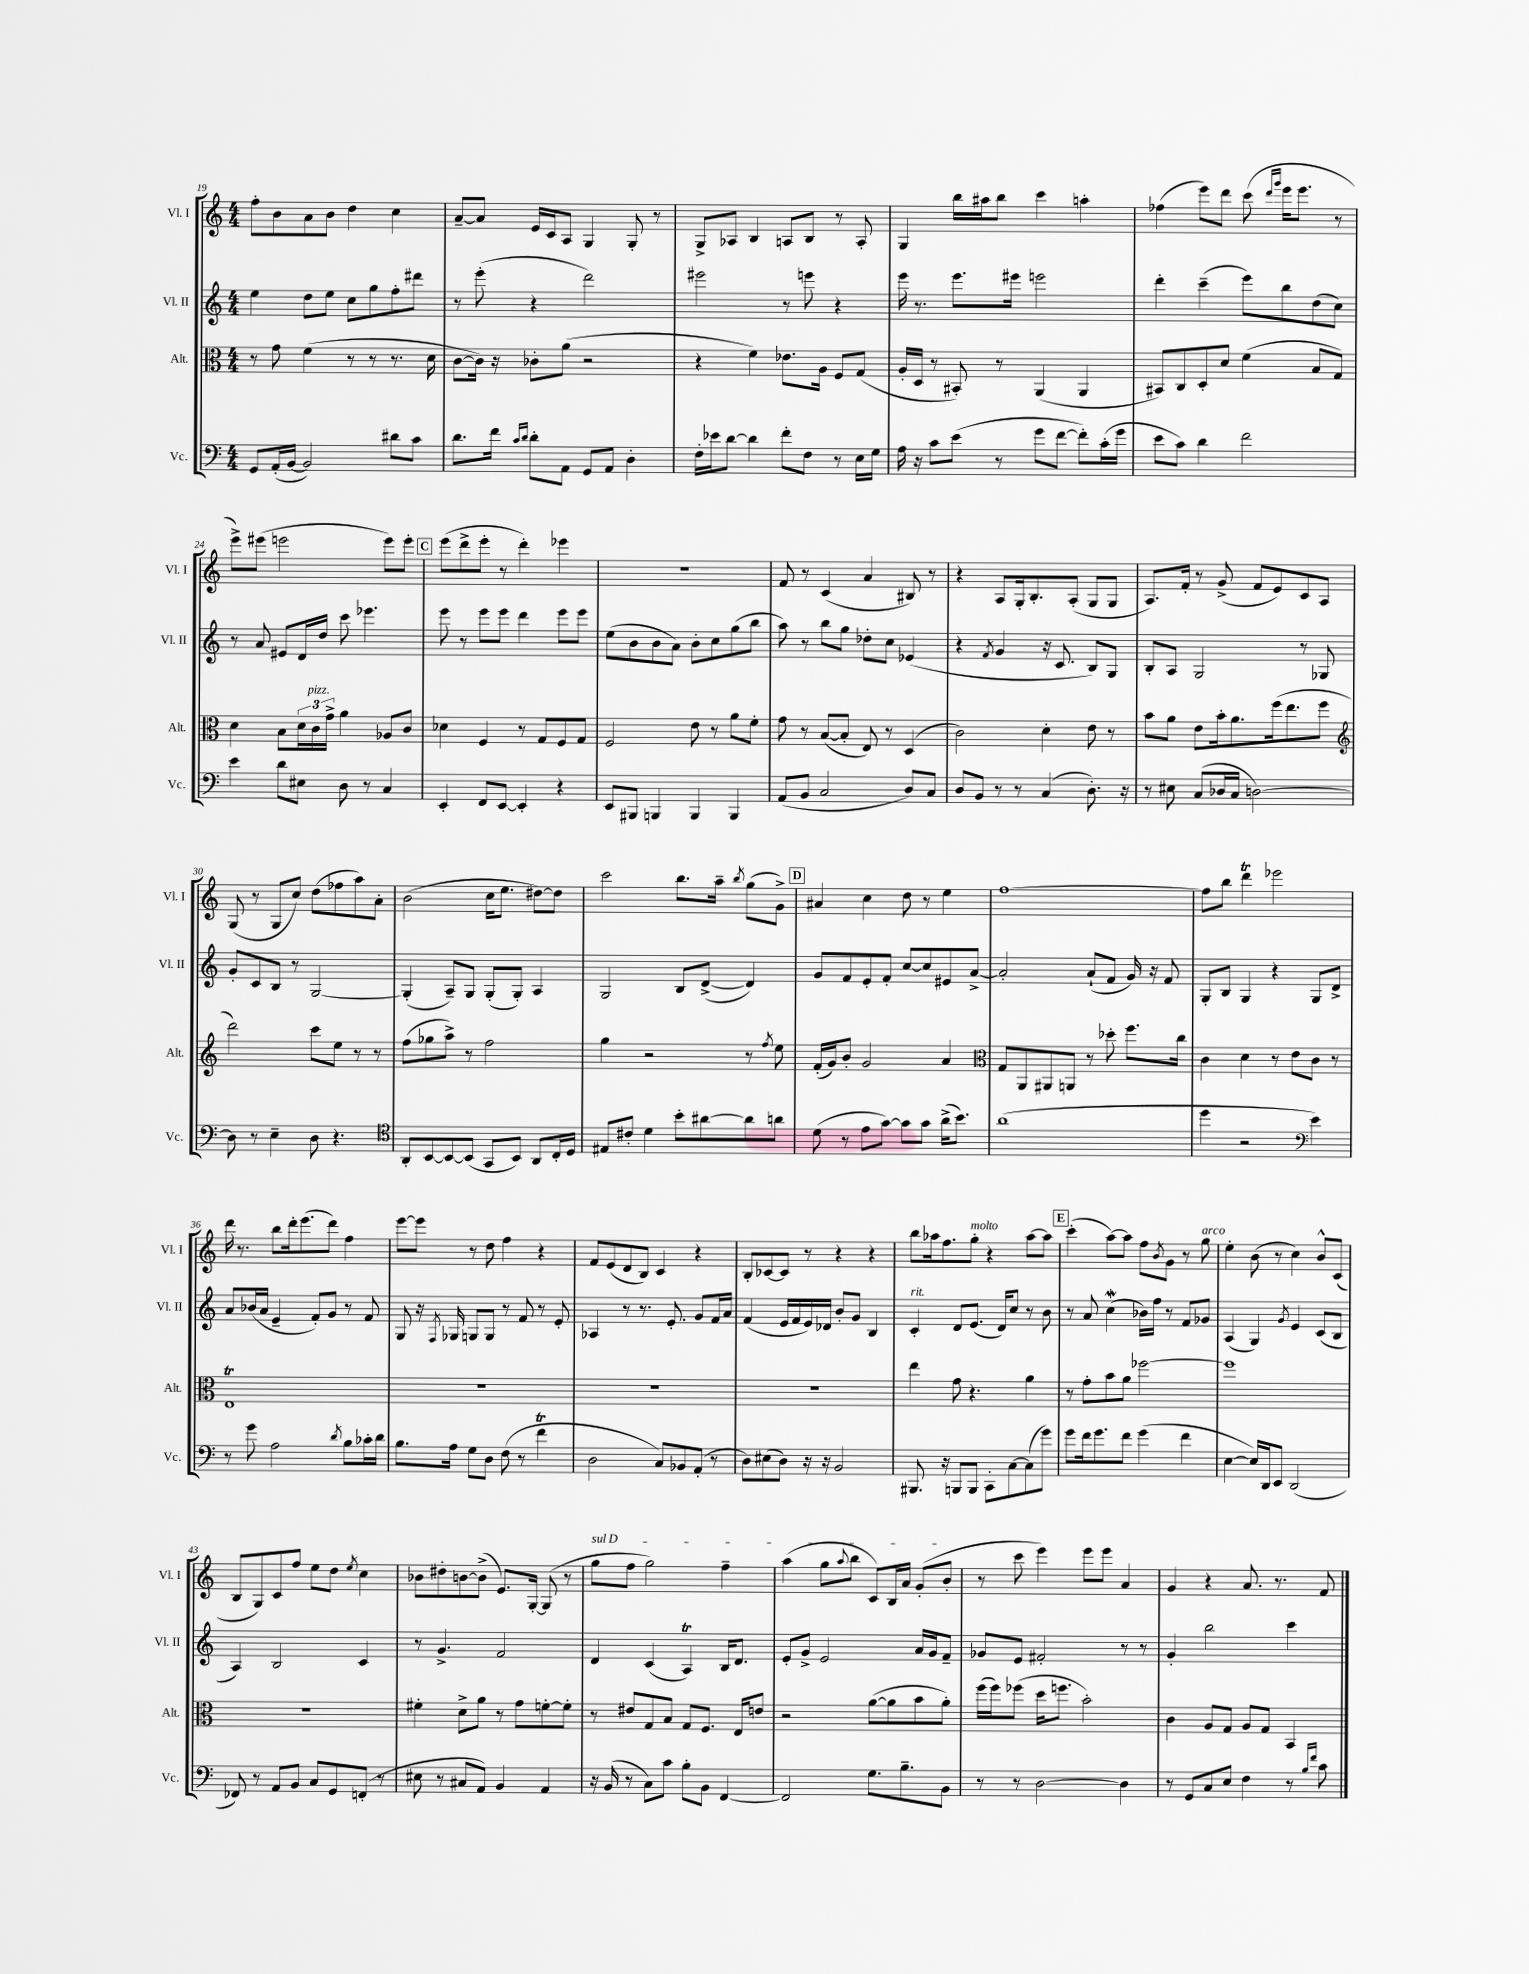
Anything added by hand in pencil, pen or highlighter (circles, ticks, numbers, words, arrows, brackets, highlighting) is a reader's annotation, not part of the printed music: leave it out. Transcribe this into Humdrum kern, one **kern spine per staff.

**kern	**kern	**kern	**kern
*staff4	*staff3	*staff2	*staff1
*clefF4	*clefC3	*clefG2	*clefG2
*k[]	*k[]	*k[]	*k[]
*M4/4	*M4/4	*M4/4	*M4/4
8GG	8r	4ee	8ff'
(16AA'	8g	.	8b
[16BB	.	.	.
2BB])	(4f	8dd	8a
.	.	8ee	8b
.	8r	8cc	4dd
.	8r	8gg	.
8d#	8.r	8ff'	4cc
8c	.	8ddd#	.
.	16d	.	.
=	=	=	=
8.d	[8c	8r	[8a~
.	16c])	(8eee'	8a]
16f	16r	.	.
16qqc	.	.	.
16qqd	.	.	.
8d'	8c-'	4r	16e
.	.	.	16c
8AA	(8a	.	8A
8GG	2r	2ddd)	4G
8AA	.	.	.
4D'	.	.	8G'
.	.	.	8r
=	=	=	=
16F'	4r	2eee#	8G^
16e-	.	.	.
[8d	.	.	8A-
4d]	4f)	.	4B
8f'	8.e-	8r	8A
8F	.	8eee	8B
.	16A	.	.
8r	8F	4r	8r
16E	(8G	.	8A'
16G	.	.	.
=	=	=	=
16A	16A'	16eee	4G
16r	16D	8.r	.
8c	8r	.	.
(8e	8BB#')	8.eee	16bb
.	.	.	16aa#
8r	8r	.	8bb
.	.	16eee#	.
8g	(4AA	2eee	4ccc
[8f	.	.	.
8f'])	4AA	.	4aa'
(16c'	.	.	.
16g	.	.	.
=	=	=	=
8e	8BB#)	4ddd'	(4ff-
8c)	8C	.	.
4d	8D'	(4ccc~	8eee)
.	8d	.	8ddd
2f	(4f	8eee)	(8ccc
.	.	.	16qqddd
.	.	.	16qqggg
.	.	8bb	16eee
.	.	.	8.eee
.	8B	(8dd	.
.	8G)	8cc)	8r
=	=	=	=
4e	4d	8r	8eee^)
.	.	8a	(8eee#
8d	8B	8e#	2eee
8E#	24d	16d	.
.	24c	.	.
.	.	16dd	.
.	24g^	.	.
8D	4a	8ccc	.
8r	.	4.eee-	.
4C	8A-	.	8eee)
.	8c	.	8eee'
=	=	=	=
4EE'	4d-	8eee	(8eee
.	.	8r	8ddd^
8FF	4F	8eee	8eee'
[8EE	.	8eee	8r
4EE']	8r	4ddd	4ddd')
.	8G	.	.
4r	8F	8eee	4eee-
.	8G	8eee	.
=	=	=	=
8EE	2F	(8ee	1r
8BBB#	.	8b	.
4BBB	.	8b	.
.	.	8a)	.
4BBB	8e	8b'	.
.	8r	8cc	.
4BBB	8a	(8gg	.
.	8f'	8bb	.
=	=	=	=
(8AA	8g	8aa)	8f
8BB	8r	8r	8r
2C	([8B	8bb	(4c
.	8B']	8gg	.
.	8E)	8dd-'	4a
.	8r	8cc	.
8D)	(4D	(4e-	8B#)
8C	.	.	8r
=	=	=	=
8D	2c)	4r	4r
8BB	.	.	.
.	.	8qf	.
8r	.	4g	8A
8r	.	.	16G'
.	.	.	8.B'
(4C	4d'	16r	.
.	.	8.c	.
.	.	.	(8A'
8.D')	8e	8B)	8G
.	8r	8G	8G
16r	.	.	.
=	=	=	=
8r	8b	8B'	8.A)
8E#	8a	8A	.
.	.	.	16f'
(8C	8e	2G	8r
16D-	16b'	.	(8g^
16C	8.a	.	.
[2D)	.	.	8f
.	(16ff	.	8e)
.	8.ee	.	.
.	.	8r	8c
.	8ff	8G-	8A
=	=	=	=
*	*clefG2	*	*
8D]	2ddd)	8g'	(8G
8r	.	8c	8r
4E~	.	8B	8G
.	.	8r	8cc)
8D	8ccc	[2G	(8dd
4.r	8ee	.	8ff-
.	8r	.	8aa)
.	8r	.	8a'
=	=	=	=
*clefC4	*	*	*
8AA'	(8ff	(4G']	(2b
[8BB	8gg-	.	.
8BB_	8aa^)	8A~)	.
(8BB]	8r	8G	.
8GG	2ff	(8G'	16cc
.	.	.	8.ee
8BB)	.	8G')	.
8AA	.	4A	[8dd#)
16C'	.	.	8dd#]
16D	.	.	.
=	=	=	=
8E#	4gg	2G	2ccc
8c#'	.	.	.
4d	2r	.	.
8b'	.	8B	8.bb
[8a#	.	([8d^	.
.	.	.	16aa~
.	.	.	8qbb
8a#]	8r	4d])	(8gg
.	8qff	.	.
8a	8ee	.	8g^)
=	=	=	=
(8d	(16f'	8g	4a#
.	16g)	.	.
8r	8b'	8f	.
8e	2g	8e'	4cc
[8g)	.	8f'	.
8g]	.	[8cc	8dd
8g	.	8cc]	8r
(16a^	4a	8e#	4ee
8.b)	.	.	.
.	.	[8a^	.
=	=	=	=
*	*clefC3	*	*
(1a	8G	2a']	[1ff
.	8AA	.	.
.	8AA#	.	.
.	8AA	.	.
.	8r	(8a`	.
.	8dd-'	8f	.
.	8.ff	16g)	.
.	.	16r	.
.	.	8f	.
.	16cc	.	.
=	=	=	=
4dd	4c	8G'	8ff]
.	.	8B	8bb
2r	4d	4G	4ddd
.	8r	4r	2eee-
.	8e	.	.
*clefF4	*	*	*
4e)	8c	8G	.
.	8r	8d^	.
=	=	=	=
8r	1E	8a	16ddd
.	.	.	8.r
8g	.	(16b-	.
.	.	16a	.
2A	.	4e~	8bb
.	.	.	16ddd'
.	.	.	(8.eee
.	.	8f')	.
.	.	8g	8ddd)
8qd	.	.	.
8B	.	8r	4ff
16c-'	.	8f	.
16d	.	.	.
=	=	=	=
8.B	1r	8G	[8eee
.	.	16r	8eee]
.	.	8qF	.
16A	.	16G-	.
8G	.	8G	8r
8D	.	8G	8dd
(8F	.	8r	4ff
8r	.	8f	.
4f	.	8r	4r
.	.	8e'	.
=	=	=	=
2D	1r	4A-	8f
.	.	.	(8e
.	.	8r	8d
.	.	8.r	8B)
8C)	.	.	4c
.	.	8.e'	.
8BB-	.	.	.
(8AA'	.	8g	4r
8r	.	16f	.
.	.	16a	.
=	=	=	=
8D)	1r	(4f	8B'
(8E#	.	.	[8c-
8D)	.	16e	8c-]
.	.	16f	.
16r	.	16e)	8r
16r	.	16d-	.
2BB	.	8b'	4r
.	.	8g	.
.	.	4B	4r
=	=	=	=
8.BBB#	4ee	4c'	8bb
.	.	.	16aa-
16r	.	.	8.ff
8BBB	8g	8d	.
8BBB	4.r	(8.e	8gg'
8CC'	.	.	4r
.	.	16d)	.
[8C	.	8cc	.
(8C]	4a	8r	[8aa-
8g)	.	8b	8aa-]
=	=	=	=
8g	8r	8r	(4ccc'
16f	8g'	8a	.
8.g	.	.	.
.	8b	(4cc	[8aa)
8f	8a	.	8aa]
(4g	[2ff-	16b-)	8ff
.	.	16ff	.
.	.	.	8qb
.	.	8r	8g
4f	.	8f	8r
.	.	8g-	8gg
=	=	=	=
[4E	1ff-]	(4A	4ee'
16E])	.	4G)	(8b
16DD	.	.	.
8EE	.	.	8r
.	.	8qg	.
(2DD	.	4e	4cc)
.	.	(8c	8b^^
.	.	8B	(8c
=	=	=	=
8FF-)	1r	4A)	8B
8r	.	.	8G)
8AA	.	2B	8c
8BB	.	.	8ff
8C	.	.	8ee
8GG	.	.	8dd
.	.	.	8qee
(8FF'	.	4c	4cc
8r	.	.	.
=	=	=	=
8E#	4f#'	8r	8b-
8r	.	4.g^	8dd#'
8C#	8d^	.	[8b
8AA)	8a	.	(8b^]
4BB	8r	2f	8.e)
.	8g	.	.
.	.	.	[16G'
4AA	[8f'	.	(8G]
.	8f']	.	8r
=	=	=	=
16r	8r	4d	8gg
(16BB	.	.	.
8r	8e#	.	8ff
8C)	8G	(4c	2gg)
8c	8B	.	.
8B'	8G	4A)	.
8BB	8.F	.	.
[4FF	.	16B	4ff~
.	16E	8.d	.
.	8e	.	.
=	=	=	=
2FF]	2r	8e'	(4aa
.	.	8g^	.
.	.	2e	8gg
.	.	.	8qqaa
.	.	.	8bb
8.G	([8a	.	8c)
.	8a]	.	16B
8.B~	.	.	16a
.	8b	16a	(8g'
.	.	16g	.
8BB	8a')	8f~	8b'
=	=	=	=
8r	(16ff	8g-	8r
.	16ff)	.	.
8r	(8ff-	8e	8ccc
[2D	16dd	2f#'	4eee)
.	8.ff	.	.
.	2b')	.	8eee
.	.	.	8eee
4D]	.	8r	4a
.	.	8r	.
=	=	=	=
8r	4c	4g'	4g
8GG	.	.	.
8C	8A	2bb	4r
8E	8G	.	.
4F	8A	.	8.a
.	8G	.	.
.	.	.	8.r
8r	4BB	4ccc	.
16qqB	.	.	.
16qqf	.	.	.
8c	.	.	8f
==	==	==	==
*-	*-	*-	*-
